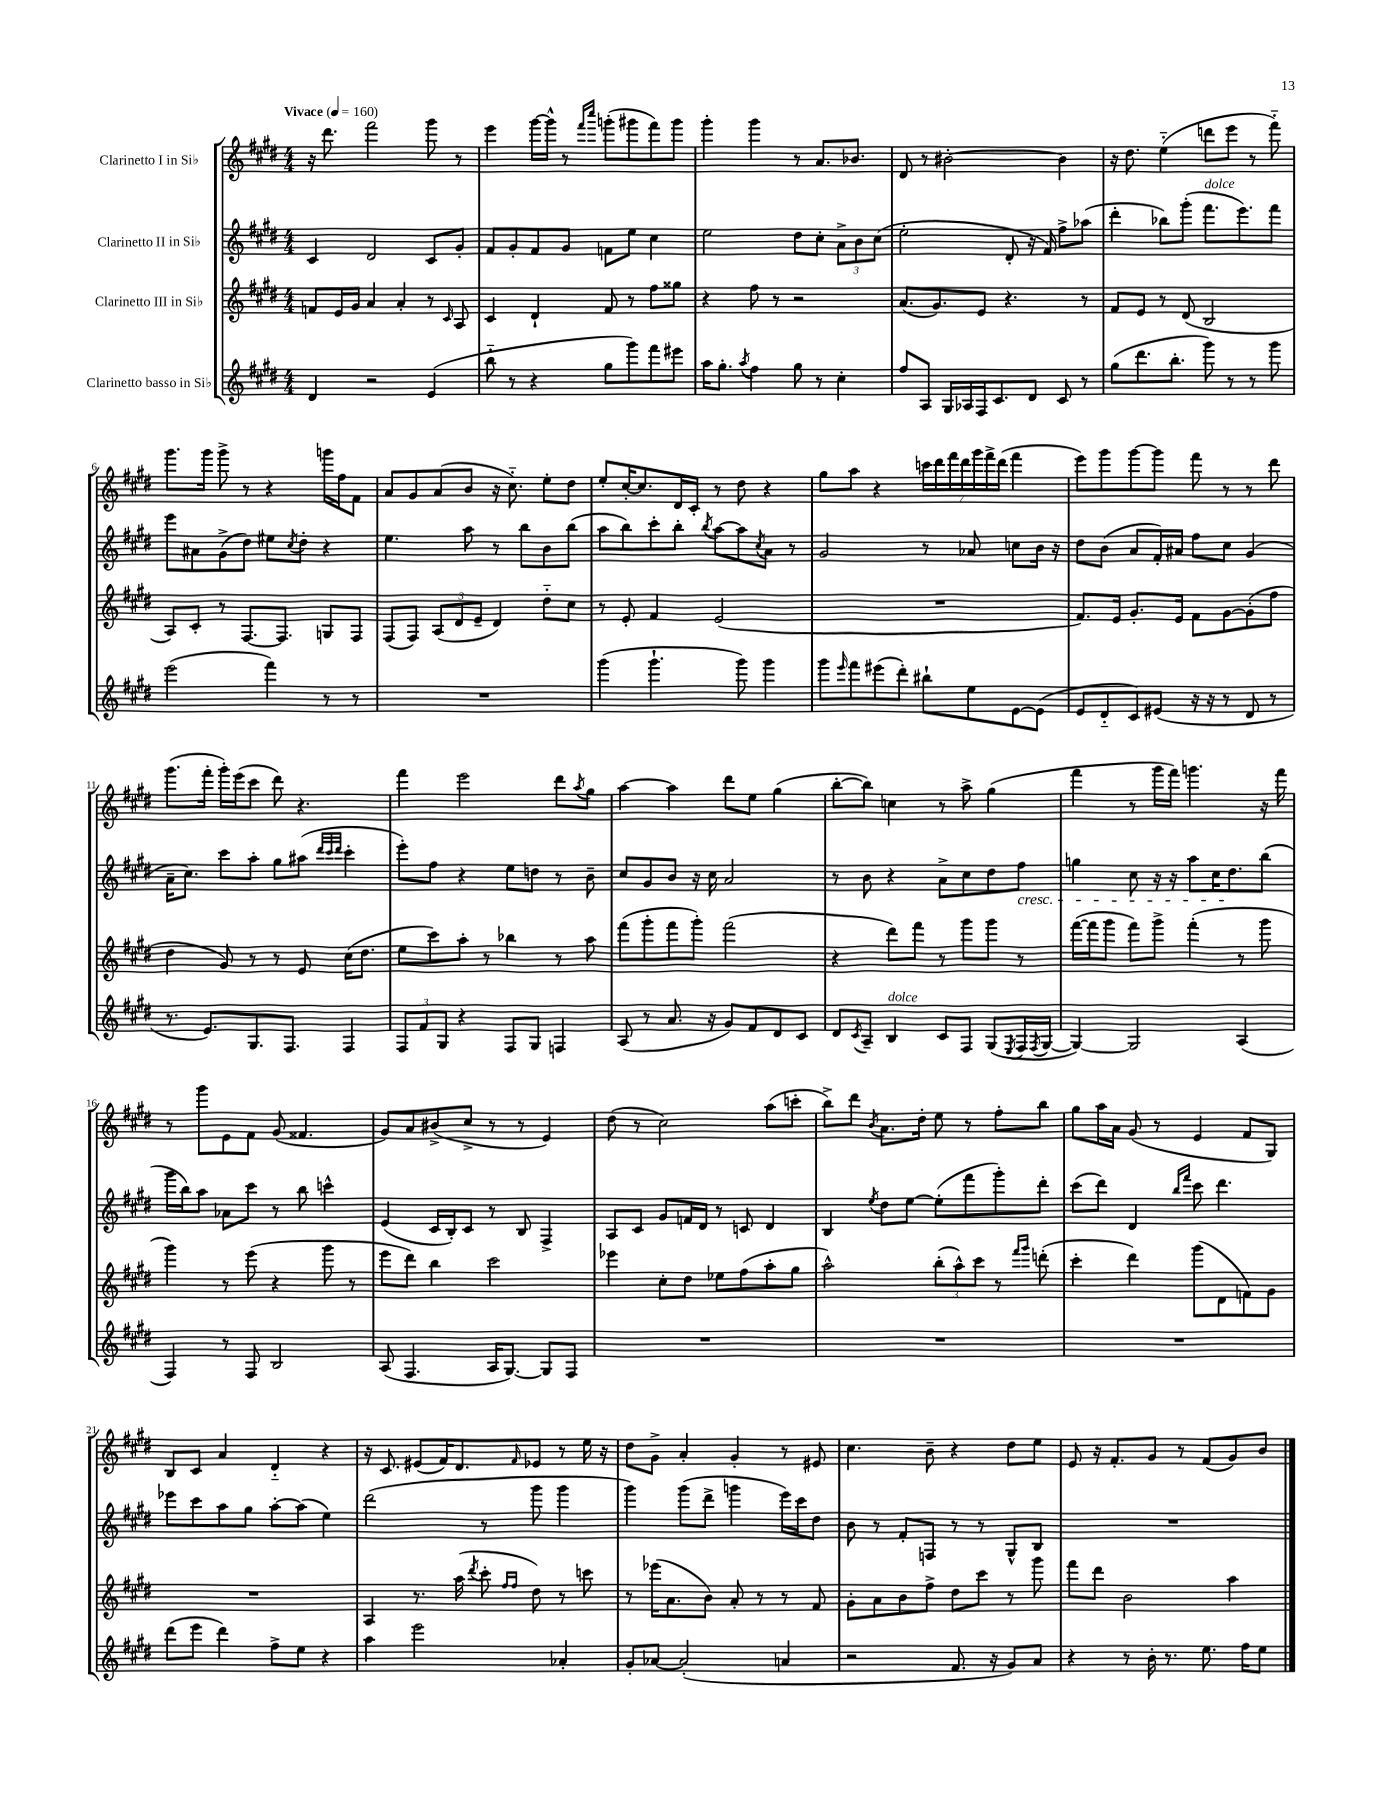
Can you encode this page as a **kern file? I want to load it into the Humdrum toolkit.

**kern	**kern	**kern	**kern
*staff4	*staff3	*staff2	*staff1
*clefG2	*clefG2	*clefG2	*clefG2
*k[f#c#g#d#]	*k[f#c#g#d#]	*k[f#c#g#d#]	*k[f#c#g#d#]
*M4/4	*M4/4	*M4/4	*M4/4
*MM160	*MM160	*MM160	*MM160
4d#	8f	4c#	16r
.	.	.	8.ddd#
.	16e	.	.
.	16g#	.	.
2r	4a	2d#	2fff#
.	4a'	.	.
(4e	8r	8c#	8ggg#
.	16qqc#	.	.
.	8A	8g#'	8r
=	=	=	=
8bb'~	4c#	8f#	4eee
8r	.	8g#'	.
4r	4d#`	8f#	[16ggg#
.	.	.	16ggg#^^]
.	.	8g#	8r
.	.	.	16qqfff#
.	.	.	16qqcccc#
8gg#	8f#	8f	(8ggg'
8ggg#)	8r	8ee	8ggg#
8fff#	8ff#	4cc#	8fff#)
8eee#	8gg##	.	8ggg#
=	=	=	=
16aa	4r	2ee	4ggg#'
8.gg#'	.	.	.
8qaa	.	.	.
4ff#	8ff#	.	4ggg#
.	8r	.	.
8gg#	2r	8dd#	8r
8r	.	8cc#'	8.a
4cc#'	.	12a^	.
.	.	.	8.b-
.	.	12b	.
.	.	(12cc#	.
=	=	=	=
8ff#	(8.a	2ee'	8d#
8A	.	.	8r
.	8.g#)	.	.
16G#	.	.	[2b#'
16A-	.	.	.
16F#	8e	.	.
8.c#	.	.	.
.	4.r	8d#'	.
8d#	.	16r	.
.	.	16f#)	.
8c#	.	8ff#^	4b#]
8r	8r	(8aa-	.
=	=	=	=
(8gg#	8f#	4ddd#'	16r
.	.	.	8.dd#
8.ddd#	8e	.	.
.	8r	8bb-)	(4ee'~
8.bb'	.	.	.
.	(8d#	(8ggg#'	.
8ggg#)	2B	8.fff#	8ddd
8r	.	.	8eee
.	.	8.eee)	.
8r	.	.	8r
8ggg#	.	8fff#	8fff#'~)
=	=	=	=
(2eee	8A)	8eee	8.ggg#
.	8c#'	8a#	.
.	.	.	16ggg#
.	8r	(8g#^	8ggg#^
.	[8.F#	8dd#)	8r
4fff#)	.	8ee#	4r
.	8.F#]	.	.
.	.	8qcc#	.
.	.	8dd#'	.
8r	8G	4r	16ggg
.	.	.	16ff#
8r	8F#	.	8f#
=	=	=	=
1r	(8F#	4.ee	8a
.	8F#)	.	8g#
.	(12A	.	(8a
.	12d#	.	.
.	.	8aa	8b
.	12e~	.	.
.	4d#)	8r	16r
.	.	.	8.cc#'~)
.	.	8bb	.
.	8dd#'~	8b	8ee'
.	8cc#	(8bb	8dd#
=	=	=	=
(4ggg#	8r	8aa	8ee'
.	8e'	8bb)	[16cc#'
.	.	.	8.cc#]
4.ggg#`	4f#	8ccc#'	.
.	.	8bb'	16d#
.	.	.	16c#'
.	.	8qbb	.
.	(2e	[8aa	8r
8ggg#)	.	8aa]	8dd#
.	.	8qcc#	.
4ggg#	.	8a	4r
.	.	8r	.
=	=	=	=
8ggg#	1r	2g#	8gg#
16qqeee	.	.	.
8fff#	.	.	8aa
(8eee#	.	.	4r
8ddd#')	.	.	.
8bb#`	.	8r	28ccc
.	.	.	28ddd#
.	.	.	28fff#
.	.	.	28ddd#
8ee	.	8a-	.
.	.	.	28ggg#
.	.	.	28fff#^
.	.	.	(28ddd#
[8e	.	8cc	4fff#
(8e]	.	16b	.
.	.	16r	.
=	=	=	=
8e	8.f#)	8dd#	8eee)
8d#'~	.	(8b	8ggg#
.	16e	.	.
8c#)	8.g#'	8a	[8ggg#
(8e#	.	16f#')	8ggg#]
.	16e	16a#	.
16r	8f#	8ff#	8fff#
16r	.	.	.
8r	[8g#	8cc#	8r
8d#	(8g#']	(4g#	8r
8r	8ff#	.	8ddd#
=	=	=	=
8.r	4dd#	16a~	(8.ggg#
.	.	8.cc#)	.
8.e)	.	.	16fff#'
.	8g#)	8ccc#	16ggg#')
.	.	.	(16eee
8.G#	8r	8aa'	8ccc#
.	8r	8gg#	8ddd#)
8.F#	.	.	.
.	8e	(8aa#	4.r
.	.	32qqddd#	.
.	.	32qqccc#	.
.	.	32qqddd#	.
4F#	(16cc#	4ccc#'	.
.	8.dd#	.	.
=	=	=	=
12F#	8ee	8eee')	4fff#
12f#	.	.	.
.	8ccc#)	8ff#	.
12G#	.	.	.
4r	8aa'	4r	2eee
.	8r	.	.
8F#	4bb-	8ee	.
8G#	.	8dd	.
4F	8r	8r	8ddd#
.	.	.	8qaa
.	8aa	8b~	8gg#
=	=	=	=
(8A	(8fff#	8cc#	[4aa
8r	8ggg#'	8g#	.
8.a	8fff#	8b	4aa]
.	8ggg#')	16r	.
16r	.	16cc#	.
8g#)	(2fff#	2a	8ddd#
8f#	.	.	8ee
8d#	.	.	(4gg#
8c#	.	.	.
=	=	=	=
8d#	4r	8r	[8bb'
8qc#	.	.	.
8A~	.	8b	8bb])
4B	8ddd#)	4r	4cc
.	8fff#	.	.
8c#	8r	8a^	8r
8F#	8ggg#	8cc#	8aa^
(8G#	8ggg#	8dd#	(4gg#
8qE	.	.	.
16F#	8r	8ff#	.
8qF#	.	.	.
[16G#	.	.	.
=	=	=	=
4G#_)	([16fff#	4gg	4fff#
.	16fff#]	.	.
.	8ggg#	.	.
2G#]	8fff#)	8cc#	8r
.	8ggg#^	16r	16ggg#
.	.	16r	16fff#)
.	(4fff#'	8aa	4.ggg
.	.	16cc#	.
.	.	8.dd#	.
(4A	8r	.	.
.	8ggg#	(8bb	16r
.	.	.	16fff#
=	=	=	=
4F#)	4ggg#)	16ggg#	8r
.	.	16bb)	.
.	.	8aa	8ggg#
8r	8r	8a-	8e
8F#	(8eee	8ccc#	8f#
2B	4r	8r	(8g#
.	.	8bb	4.f##
.	8ggg#	4ccc^^	.
.	8r	.	.
=	=	=	=
(8A	8eee	(4e	8g#)
4.F#	8ddd#)	.	8a
.	4bb	16c#	(8b#^
.	.	16B')	.
.	.	8c#	8cc#^
16A	2ccc#	8r	8r
[8.G#)	.	.	.
.	.	8B	8r
8G#]	.	4F#^	4e)
8F#	.	.	.
=	=	=	=
1r	4eee-	8A	(8dd#
.	.	8c#	8r
.	8cc#'	8g#	2cc#)
.	8dd#	16f	.
.	.	16d#	.
.	8ee-	8r	.
.	(8ff#	8c	.
.	8aa'	4d#	(8aa
.	8gg#	.	8ccc'
=	=	=	=
1r	2aa^^)	4B	8bb^)
.	.	.	8ddd#
.	.	8qee	8qb
.	.	8dd#	8.a
.	.	[8ee	.
.	.	.	16dd#'
.	(12bb'	(8ee']	8ee
.	12aa^^)	.	.
.	.	8fff#	8r
.	12ccc#	.	.
.	8r	8ggg#')	8ff#'
.	16qqfff#	.	.
.	16qqggg#	.	.
.	(8ddd'	8ddd#'	8bb
=	=	=	=
1r	4ccc#'	(8ccc#	8gg#
.	.	8ddd#)	16aa
.	.	.	16a
.	4ddd#)	4d#	(8g#
.	.	.	8r
.	.	16qqbb	.
.	.	16qqfff#	.
.	(8ggg#	8ccc#	4e
.	8d#	4.ddd#	.
.	8f)	.	8f#
.	8g#	.	8G#)
=	=	=	=
(8ddd#	1r	8eee-	8B
8eee	.	8ccc#	8c#
4ddd#)	.	8aa	4a
.	.	8gg#	.
8ff#^	.	[8aa'	4d#'~
8ee	.	(8aa]	.
4r	.	4ee)	4r
=	=	=	=
4aa	4A	(2ddd#	16r
.	.	.	8.c#
2eee	8.r	.	(8e#
.	.	.	16f#)
.	(16aa	.	8.d#
.	8qddd#	.	.
.	8ccc#'	8r	.
.	16qqff#	.	.
.	16qqff#	.	16qqf#
.	8dd#)	8ggg#	8e-
4a-'	8r	4ggg#	8r
.	8ccc	.	16ee
.	.	.	16r
=	=	=	=
8g#'	8r	4ggg#)	8dd#
[8a-	(16eee-	.	8g#^
.	8.a	.	.
(2a-']	.	(8ggg#	4a'
.	8b)	8ddd#^	.
.	8a'	4ggg	4g#'
.	8r	.	.
4a	8r	16eee)	8r
.	.	16ccc#	.
.	8f#	8dd#	8e#
=	=	=	=
2r	8g#'	8b	4.cc#
.	8a	8r	.
.	8b	8f#'	.
.	8ff#^	8F	8b~
8.f#	8dd#	8r	4r
.	8ccc#	8r	.
16r	.	.	.
8g#)	8r	8G#^^	8dd#
8a	8ggg#	8B	8ee
=	=	=	=
4r	8fff#	1r	8e
.	8ddd#	.	16r
.	.	.	8.f#'
8r	2b	.	.
16b'	.	.	8g#
8.r	.	.	.
.	.	.	8r
8.ee	.	.	(8f#
.	4aa	.	8g#)
16ff#	.	.	.
8ee	.	.	8b
==	==	==	==
*-	*-	*-	*-
